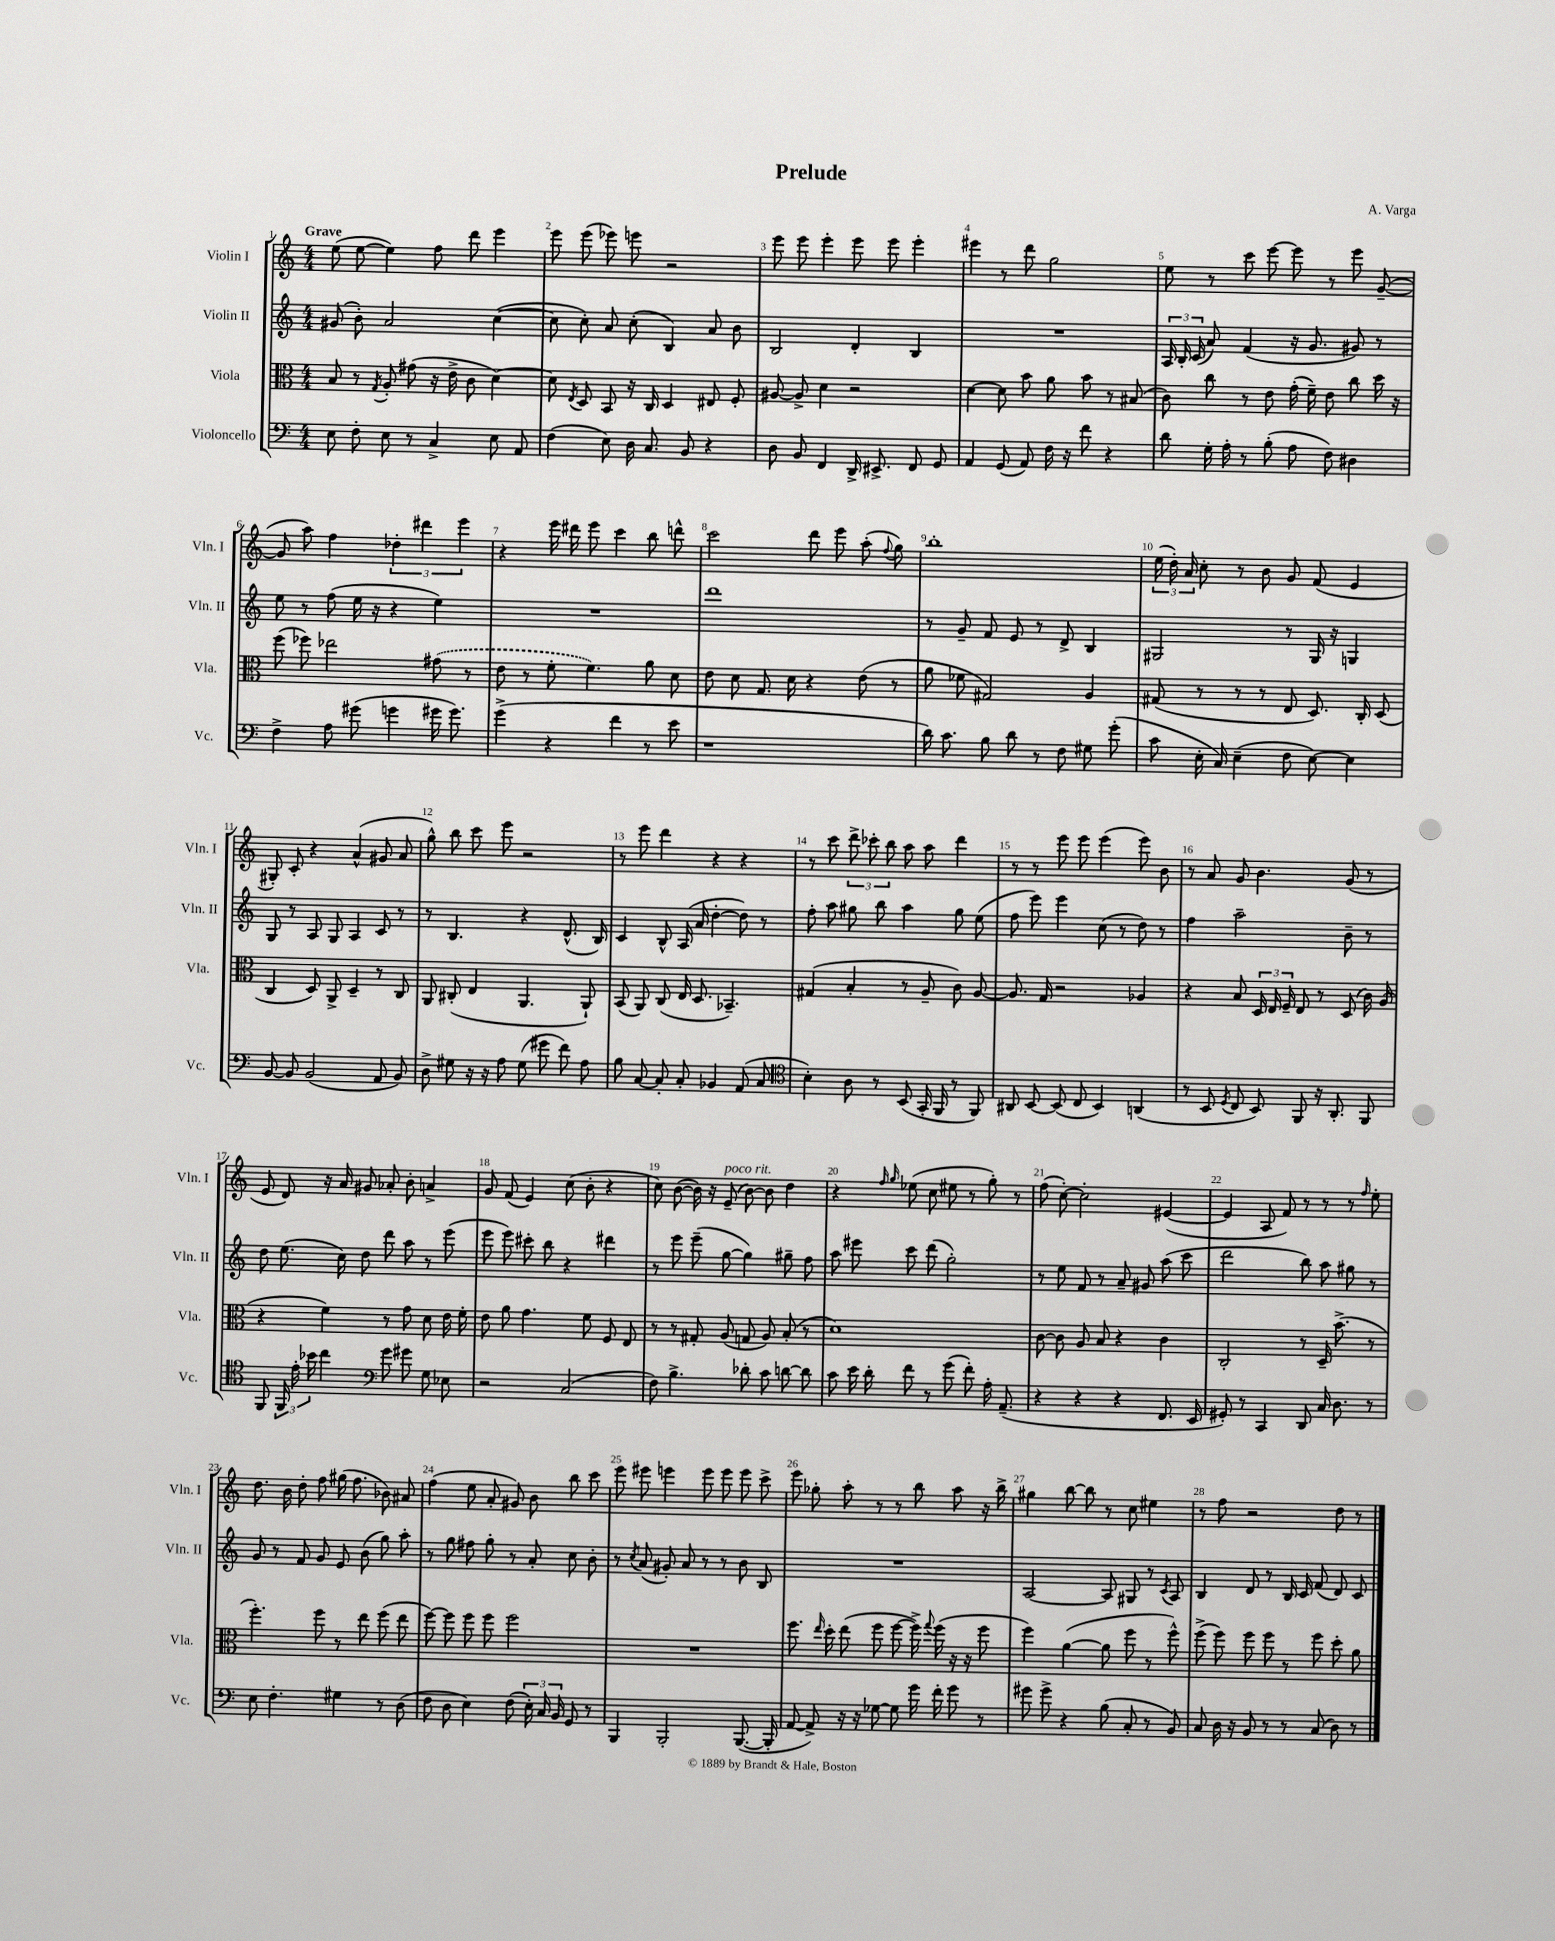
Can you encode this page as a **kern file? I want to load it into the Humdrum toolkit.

**kern	**kern	**kern	**kern
*staff4	*staff3	*staff2	*staff1
*clefF4	*clefC3	*clefG2	*clefG2
*k[]	*k[]	*k[]	*k[]
*M4/4	*M4/4	*M4/4	*M4/4
8E	8B	(8g#	(8ee
8F'	8r	8b')	[8ee
.	8qG	.	.
8E	8A'	2a	4ee])
8r	(8g#	.	.
4C^	16r	.	8ff
.	16e^	.	.
.	8c	.	8ddd
8E	[4d)	([4cc	4eee
8AA	.	.	.
=	=	=	=
(4F	8d]	8cc]	8eee
.	8qE	.	.
.	8D	8cc')	(8eee
8E)	8BB	8a	8eee-)
16D	16r	(8cc'	8eee
8.C	16C	.	.
.	4D	4B)	2r
8BB	.	.	.
4r	8E#	8a	.
.	8F'	8b	.
=	=	=	=
8D	[8A#	2B	8eee
8BB	8A#^]	.	8eee
4FF	4d	.	4eee'
16DD^	2r	4d'	8eee
8.EE#^	.	.	.
.	.	.	8eee
8FF	.	4B	4eee'
8GG	.	.	.
=	=	=	=
4AA	[4d	1r	4eee#
(8GG	8d]	.	8r
8AA)	8b	.	8ddd
16F	8a	.	2gg
16r	.	.	.
8f	8b	.	.
4r	8r	.	.
.	(8B#	.	.
=	=	=	=
8d	8c)	24A	8ee
.	.	24B'	.
.	.	(24c	.
16G'	8cc	8a)	8r
16A'	.	.	.
8r	8r	(4f	8ccc
(8B'	8e	.	[8eee
8A	(16g'	16r	8eee]
.	16f~)	8.g	.
8F)	8e	.	8r
4D#	8cc	8g#)	8eee
.	16dd	8r	([8g~
.	16r	.	.
=	=	=	=
4F^	(8ff	8ee	8g]
.	8ff-)	8r	8aa)
8A	2ee-	(8ff	4ff
(8g#	.	16ee	.
.	.	16r	.
4g	.	4r	6dd-'
.	.	.	6ddd#
16g#	(8g#	4ee)	.
8.g#)	.	.	.
.	.	.	6eee
.	8r	.	.
=	=	=	=
(4g^	8e	1r	4r
.	8r	.	.
4r	8f'	.	16eee
.	.	.	16ddd#
.	4.f)	.	8eee
4f	.	.	4ccc
8r	8a	.	8bb
8e	8d	.	8ddd^^
=	=	=	=
1r	8e	1ddd	2ccc
.	8d	.	.
.	8.G	.	.
.	16d	.	.
.	4r	.	8ddd
.	.	.	8eee
.	(8e	.	(8aa'
.	.	.	8qqff
.	8r	.	8gg)
=	=	=	=
16d)	8a	8r	1bb'
8.c	.	.	.
.	8f-	8g~	.
8B	2G#)	8f	.
8d	.	8e	.
8r	.	8r	.
8F	.	8d^	.
8G#	4A	4B	.
(8g'	.	.	.
=	=	=	=
8c	(8G#	2G#	(24ee
.	.	.	24dd')
.	.	.	24a
16E'	8r	.	8cc'
16C)	.	.	.
(4E~	8r	.	8r
.	8r	.	8b
8F	8E	8r	8g
[8E)	8.D)	16G#	(8f
.	.	16r	.
4E]	.	4G	4e
.	16C'	.	.
.	(8D	.	.
=	=	=	=
[8BB	4C	8G	8G#')
8BB]	.	8r	8c'
(2BB	8D)	8A	4r
.	8AA^	8G	.
.	4D~	4A	(4a^^
8AA	8r	8c	8g#
8BB)	8C	8r	8a
=	=	=	=
8D^	8AA	8r	8gg^^)
8G#	(8C#'	4.B	8bb
16r	4E	.	8ccc
16r	.	.	.
8A	.	.	8eee
(8G#	4.AA	4r	2r
8g#	.	.	.
8f)	.	(8.d^^	.
8A	8AA`)	.	.
.	.	16B)	.
=	=	=	=
8B	(8BB	4c	8r
[8C	8AA)	.	8eee
8C']	(8C	8B^^	4ddd
8C'	16E	(16A	.
.	8.D	16a	.
4BB-	.	[4dd'	4r
.	4.BB-~)	.	.
(8AA	.	8dd])	4r
8C	.	8r	.
=	=	=	=
*clefC4	*	*	*
4B')	(4G#	8ff'	8r
.	.	8aa	8ccc
8A	4B'	8gg#	12ddd^
.	.	.	12ccc-'
8r	.	8bb	.
.	.	.	12bb
(8BB	8r	4aa	8aa
16GG'	8A~	.	8aa
16FF	.	.	.
8r	8c)	8gg#	4ddd
8FF)	[8A	(8ee	.
=	=	=	=
8AA#	8.A]	8ff	8r
[8BB	.	8eee)	8r
.	16G	.	.
(8BB]	2r	4eee	8eee
8C	.	.	8eee
4BB)	.	(8cc	(4eee
.	.	8r	.
(4AA	4A-	8dd)	8eee)
.	.	8r	8b
=	=	=	=
8r	4r	4ff	8r
8BB	.	.	8a
8qD	.	.	.
8C	8B	2aa~	8g
8BB)	24D	.	4.b
.	24E	.	.
.	24F~	.	.
8FF	8E	.	.
16r	8r	.	.
8.AA'	.	.	.
.	(8D	8b~	(8g
8FF	16c)	8r	8r
.	(16A	.	.
=	=	=	=
8FF	4r	8dd	8e
24FF	.	(8.ee	8d)
24e'	.	.	.
24b-	.	.	.
4cc	4f)	.	16r
.	.	16cc)	16a
.	.	8dd	8g#
*clefF4	*	*	*
8g	8r	8ddd	8a-'
8g#	8g	8aa	8b'
8G	8d	8r	4a^
8E-	16e	(8eee	.
.	16f'	.	.
=	=	=	=
2r	8e	8eee	8g
.	8a	8eee)	(8f
.	4.g	8ccc#'	4e)
.	.	8bb	.
(2C	.	4r	(8cc
.	8f	.	8b'
.	8F	4ddd#	4r
.	8E	.	.
=	=	=	=
8F)	8r	8r	8cc)
4.B^	8r	8eee	([8b
.	8G#'	(8eee~	16b])
.	.	.	16r
.	(8A	[8gg	(8e~
8d-'	8G	4gg])	[8b)
8c	8A)	.	8b]
[8d	(8B'	8gg#~	4dd
8d]	8r	8ff	.
=	=	=	=
8c	1d)	8aa	4r
16e	.	8eee#	.
16d'	.	.	.
.	.	.	16qqff
.	.	.	16qqgg
8f	.	8ccc	(8ee-
8r	.	(8ddd	8cc
(8g	.	2gg')	8ee#
8f')	.	.	8r
16A'	.	.	8gg')
(8.AA~	.	.	.
.	.	.	8r
=	=	=	=
4r	[8c	8r	(8ff
.	8c]	8ee	[8cc')
4r	8A	8f	2cc']
.	8B	8r	.
4r	4r	8a~	.
.	.	8g#	.
8.FF	4c	(8aa	([4e#
.	.	8ccc	.
16EE	.	.	.
=	=	=	=
8GG#')	2C'	2ddd	4e#]
8r	.	.	.
4CC	.	.	8A
.	.	.	8f)
8DD	8r	8bb)	8r
16C	16D~	8aa	8r
8.D	(8.b^	.	.
.	.	8gg#	8r
.	.	.	16qqff
8r	8r	8r	8ee'
=	=	=	=
8E	4.ff')	8g	8.dd
4.F'	.	8r	.
.	.	.	16b
.	.	8f	8dd'
.	8ff	8g	8ff
4G#	8r	8e	(16gg#
.	.	.	8.ff
.	8ee	(8b	.
8r	(8ff	8gg)	8b-)
(8D	8ee	8aa'	8a#
=	=	=	=
8F	[8ff)	8r	(4ff
8D	8ff]	8gg	.
4E)	8ff	8ff#	8ee
.	8ff	8gg'	8a'
(8F	2ff	8r	8g#)
24E')	.	8a'	8b
24C	.	.	.
24BB	.	.	.
8GG	.	8cc	8bb
8r	.	8b'	8ccc
=	=	=	=
4BBB	1r	8r	8eee
.	.	8qcc	.
.	.	(8a	8eee#
2BBB'	.	8g#')	4eee
.	.	8a	.
.	.	8r	8eee
.	.	8r	8eee
([8.BBB	.	8b	8eee
.	.	8B	8ccc^
16BBB']	.	.	.
=	=	=	=
[8AA	8.ff	1r	8eee
8AA^])	.	.	8gg-'
.	16qqee	.	.
.	16dd'	.	.
16r	(8ee	.	8aa'
16r	.	.	.
[8G-	8ff	.	8r
8G-]	[8ff	.	8r
16g	16ff^])	.	8bb
.	8qqgg	.	.
16f'	(16ff	.	.
8g	16r	.	8aa
.	16r	.	.
8r	8ff	.	16r
.	.	.	16bb^
=	=	=	=
8g#	4ff)	[2A	4gg#
8g#^	.	.	.
4r	([4a	.	[8bb
.	.	.	8bb]
(8B	8a]	8A]	8r
8C'	8ff	8G#	8cc
8r	8r	8r	4ee#
.	.	8qc	.
8BB)	8ff^^)	8A	.
=	=	=	=
8C	(8ff^	4B	8r
16D	8ff)	.	8ff
16r	.	.	.
8BB	8ff	8d	2r
8r	8ff	8r	.
8r	8r	16B	.
.	.	16c	.
(8C	8ff	(8f	.
8D)	8dd'	8d)	8dd
8r	8a	8c	8r
==	==	==	==
*-	*-	*-	*-
